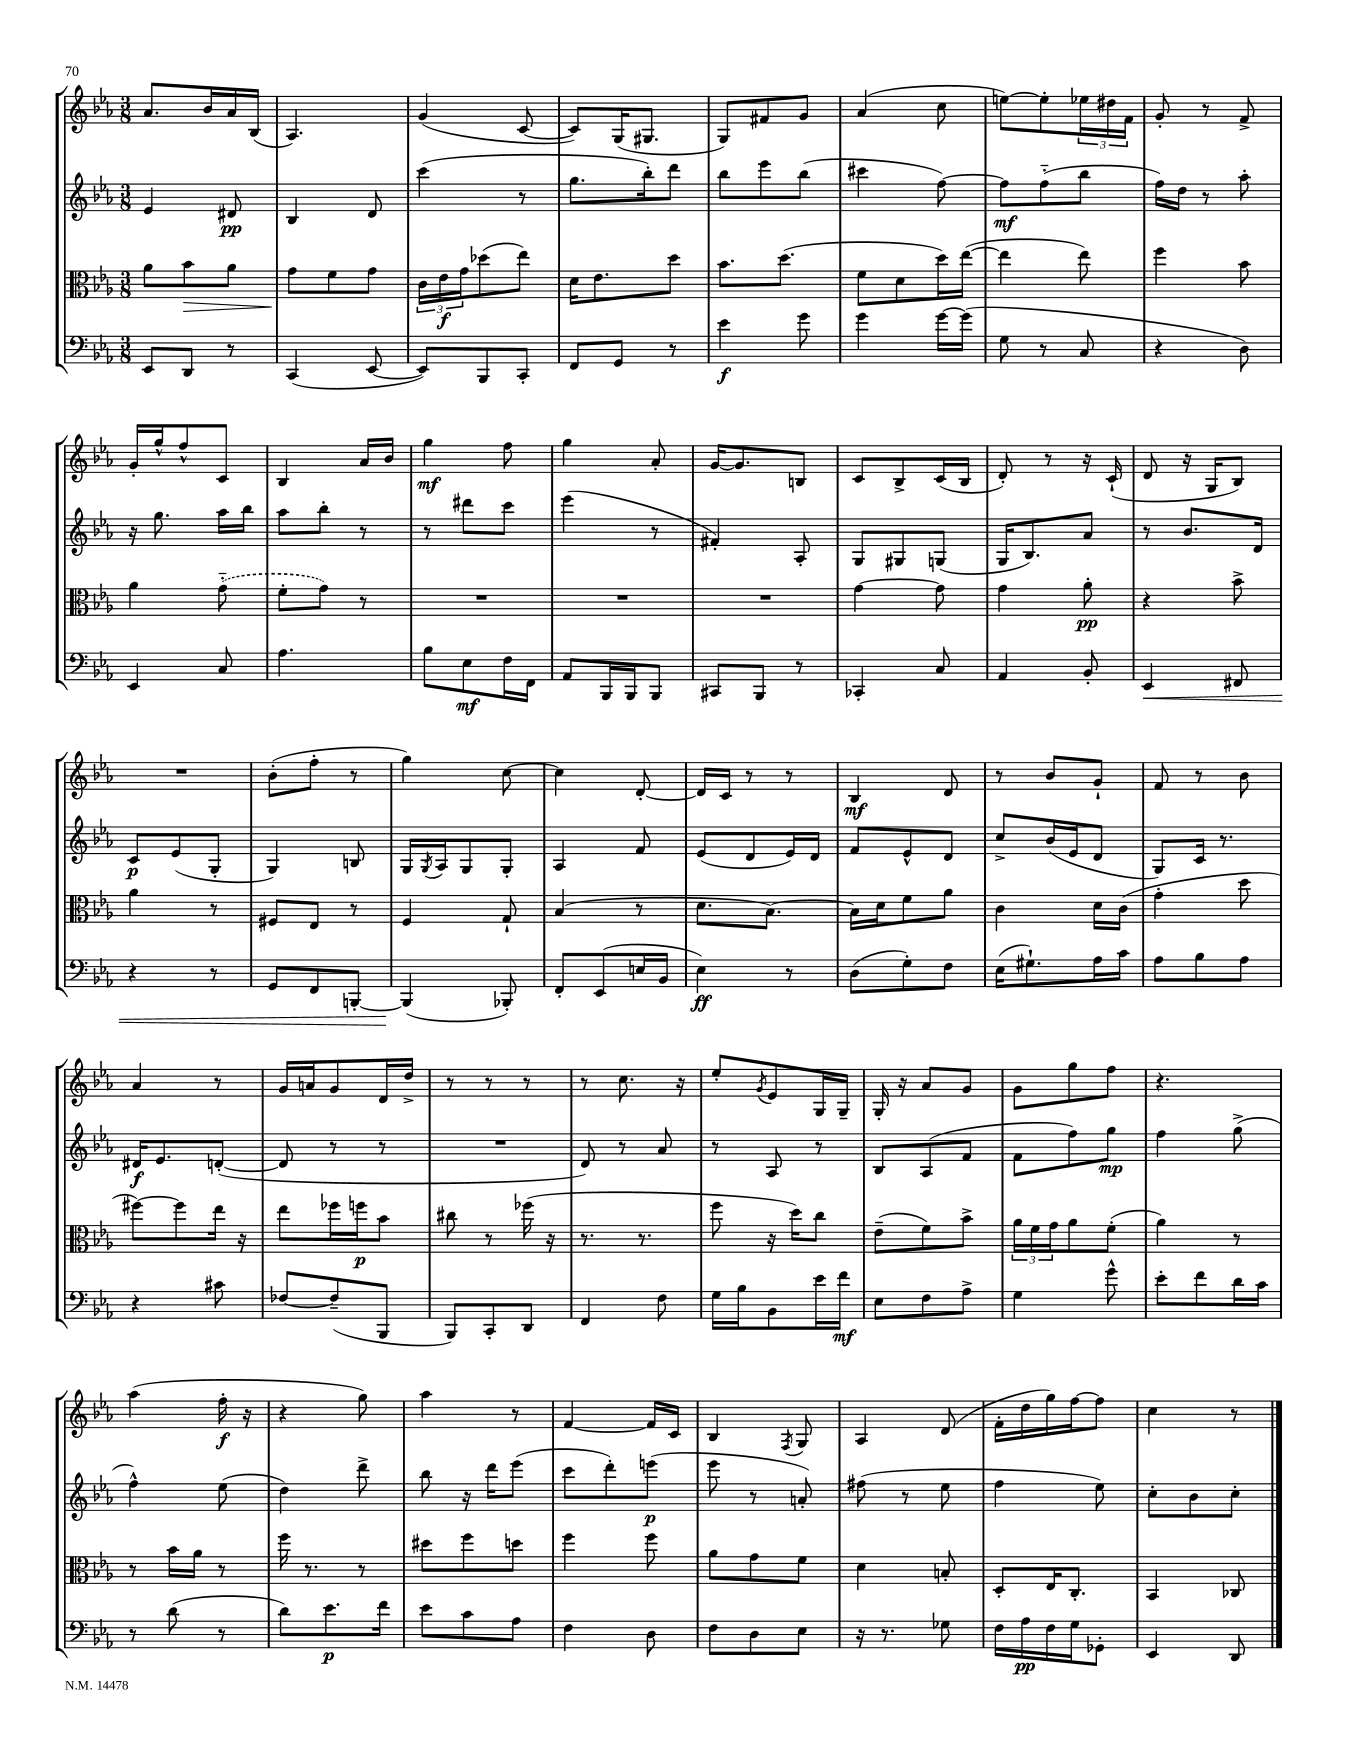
<<
\new StaffGroup <<
\new Staff = "s0" {
    \clef treble \key ees \major \numericTimeSignature \time 3/8
    aes'8. bes'16 aes'16 bes16( |
    aes4.) |
    g'4( c'8~ |
    c'8) g16( gis8. |
    g8) fis'8 g'8 |
    aes'4( c''8 |
    e''8~) e''8-. \tuplet 3/2 { ees''16 dis''16 f'16 } |
    g'8-. r8 f'8-> |
    g'16-. g''16-^ f''8-^ c'8 |
    bes4 aes'16 bes'16 |
    g''4\mf f''8 |
    g''4 aes'8-. |
    g'16~ g'8. b8 |
    c'8 bes8-> c'16( bes16 |
    d'8-.) r8 r16 c'16-!( |
    d'8 r16 g16 bes8) |
    R4. |
    bes'8-.( f''8-. r8 |
    g''4) c''8~ |
    c''4 d'8~-. |
    d'16 c'16 r8 r8 |
    bes4\mf d'8 |
    r8 bes'8 g'8-! |
    f'8 r8 bes'8 |
    aes'4 r8 |
    g'16 a'16 g'8 d'16 d''16-> |
    r8 r8 r8 |
    r8 c''8. r16 |
    ees''8-. \acciaccatura { g'8 } ees'8 g16 g16-- |
    g16-. r16 aes'8 g'8 |
    g'8 g''8 f''8 |
    r4. |
    aes''4( f''16-.\f r16 |
    r4 g''8) |
    aes''4 r8 |
    f'4~ f'16 c'16 |
    bes4 \acciaccatura { f8 } g8 |
    aes4 d'8( |
    f'16-. d''16 g''16) f''16~ f''8 |
    c''4 r8 \bar "|." |
}
\new Staff = "s1" {
    \clef treble \key ees \major \numericTimeSignature \time 3/8
    ees'4 dis'8\pp |
    bes4 d'8 |
    c'''4( r8 |
    g''8. bes''16-.) d'''8 |
    bes''8 ees'''8 bes''8( |
    cis'''4 f''8~) |
    f''8\mf f''8-_( bes''8 |
    f''16) d''16 r8 aes''8-. |
    r16 g''8. aes''16 bes''16 |
    aes''8 bes''8-. r8 |
    r8 dis'''8 c'''8 |
    ees'''4( r8 |
    fis'4-.) aes8-. |
    g8 gis8 g8( |
    g16 bes8.) aes'8 |
    r8 bes'8. d'16 |
    c'8\p ees'8( g8-. |
    g4) b8 |
    g16 \acciaccatura { g8 } aes16 g8 g8-. |
    aes4 f'8 |
    ees'8( d'8 ees'16) d'16 |
    f'8 ees'8-^ d'8 |
    c''8-> bes'16( ees'16 d'8 |
    g8) c'16 r8. |
    dis'16\f ees'8. d'8~-.( |
    d'8 r8 r8 |
    R4. |
    d'8) r8 aes'8 |
    r8 aes8 r8 |
    bes8 aes8( f'8 |
    f'8 f''8) g''8\mp |
    f''4 g''8->( |
    f''4-^) ees''8( |
    d''4) d'''8-> |
    bes''8 r16 d'''16 ees'''8( |
    c'''8 d'''8-.) e'''8\p( |
    ees'''8 r8 a'8-.) |
    fis''8( r8 ees''8 |
    f''4 ees''8) |
    c''8-. bes'8 c''8-. \bar "|." |
}
\new Staff = "s2" {
    \clef alto \key ees \major \numericTimeSignature \time 3/8
    aes'8 bes'8\> aes'8 |
    g'8\! f'8 g'8 |
    \tuplet 3/2 { c'16 ees'16\f g'16 } des''8( ees''8) |
    d'16 ees'8. d''8 |
    bes'8. d''8.( |
    f'8 d'8 d''16) ees''16~( |
    ees''4 ees''8) |
    f''4 bes'8 |
    aes'4 \once \slurDashed g'8-_( |
    f'8-. g'8) r8 |
    R4. |
    R4. |
    R4. |
    g'4~ g'8 |
    g'4 aes'8-.\pp |
    r4 bes'8-> |
    aes'4 r8 |
    fis8 ees8 r8 |
    f4 g8-! |
    bes4( r8 |
    d'8. bes8.~) |
    bes16 d'16 f'8 aes'8 |
    c'4 d'16 c'16( |
    g'4-. d''8 |
    fis''8~) fis''8 ees''16 r16 |
    ees''8 fes''16 f''16\p bes'8 |
    cis''8 r8 fes''16( r16 |
    r8. r8. |
    f''8 r16 d''16) c''8 |
    ees'8--( f'8) bes'8-> |
    \tuplet 3/2 { aes'16 f'16 g'16 } aes'8 f'8-.( |
    aes'4) r8 |
    r8 bes'16 aes'16 r8 |
    f''16 r8. r8 |
    dis''8 f''8 d''8 |
    f''4 f''8 |
    aes'8 g'8 f'8 |
    d'4 b8-. |
    d8-. ees16 c8.-. |
    bes,4 ces8 \bar "|." |
}
\new Staff = "s3" {
    \clef bass \key ees \major \numericTimeSignature \time 3/8
    ees,8 d,8 r8 |
    c,4( ees,8~ |
    ees,8) bes,,8 c,8-. |
    f,8 g,8 r8 |
    ees'4\f g'8 |
    g'4 g'16~ g'16( |
    g8 r8 c8 |
    r4 d8) |
    ees,4 c8 |
    aes4. |
    bes8 ees8\mf f16 f,16 |
    aes,8 bes,,16 bes,,16 bes,,8 |
    cis,8 bes,,8 r8 |
    ces,4-. c8 |
    aes,4 bes,8-. |
    ees,4\< fis,8 |
    r4 r8 |
    g,8 f,8 b,,8~-. |
    b,,4\!( bes,,8-.) |
    f,8-. ees,8( e16 bes,16 |
    ees4\ff) r8 |
    d8( g8-.) f8 |
    ees16( gis8.-!) aes16 c'16 |
    aes8 bes8 aes8 |
    r4 cis'8 |
    fes8~ fes8--( bes,,8 |
    bes,,8) c,8-. d,8 |
    f,4 f8 |
    g16 bes16 bes,8 ees'16 f'16\mf |
    ees8 f8 aes8-> |
    g4 g'8-^ |
    ees'8-. f'8 d'16 c'16 |
    r8 d'8( r8 |
    d'8) ees'8.\p f'16 |
    ees'8 c'8 aes8 |
    f4 d8 |
    f8 d8 ees8 |
    r16 r8. ges8 |
    f16 aes16\pp f16 g16 ges,8-. |
    ees,4 d,8 \bar "|." |
}
>>
>>
\layout { \context { \Score \remove "Bar_number_engraver" } }
